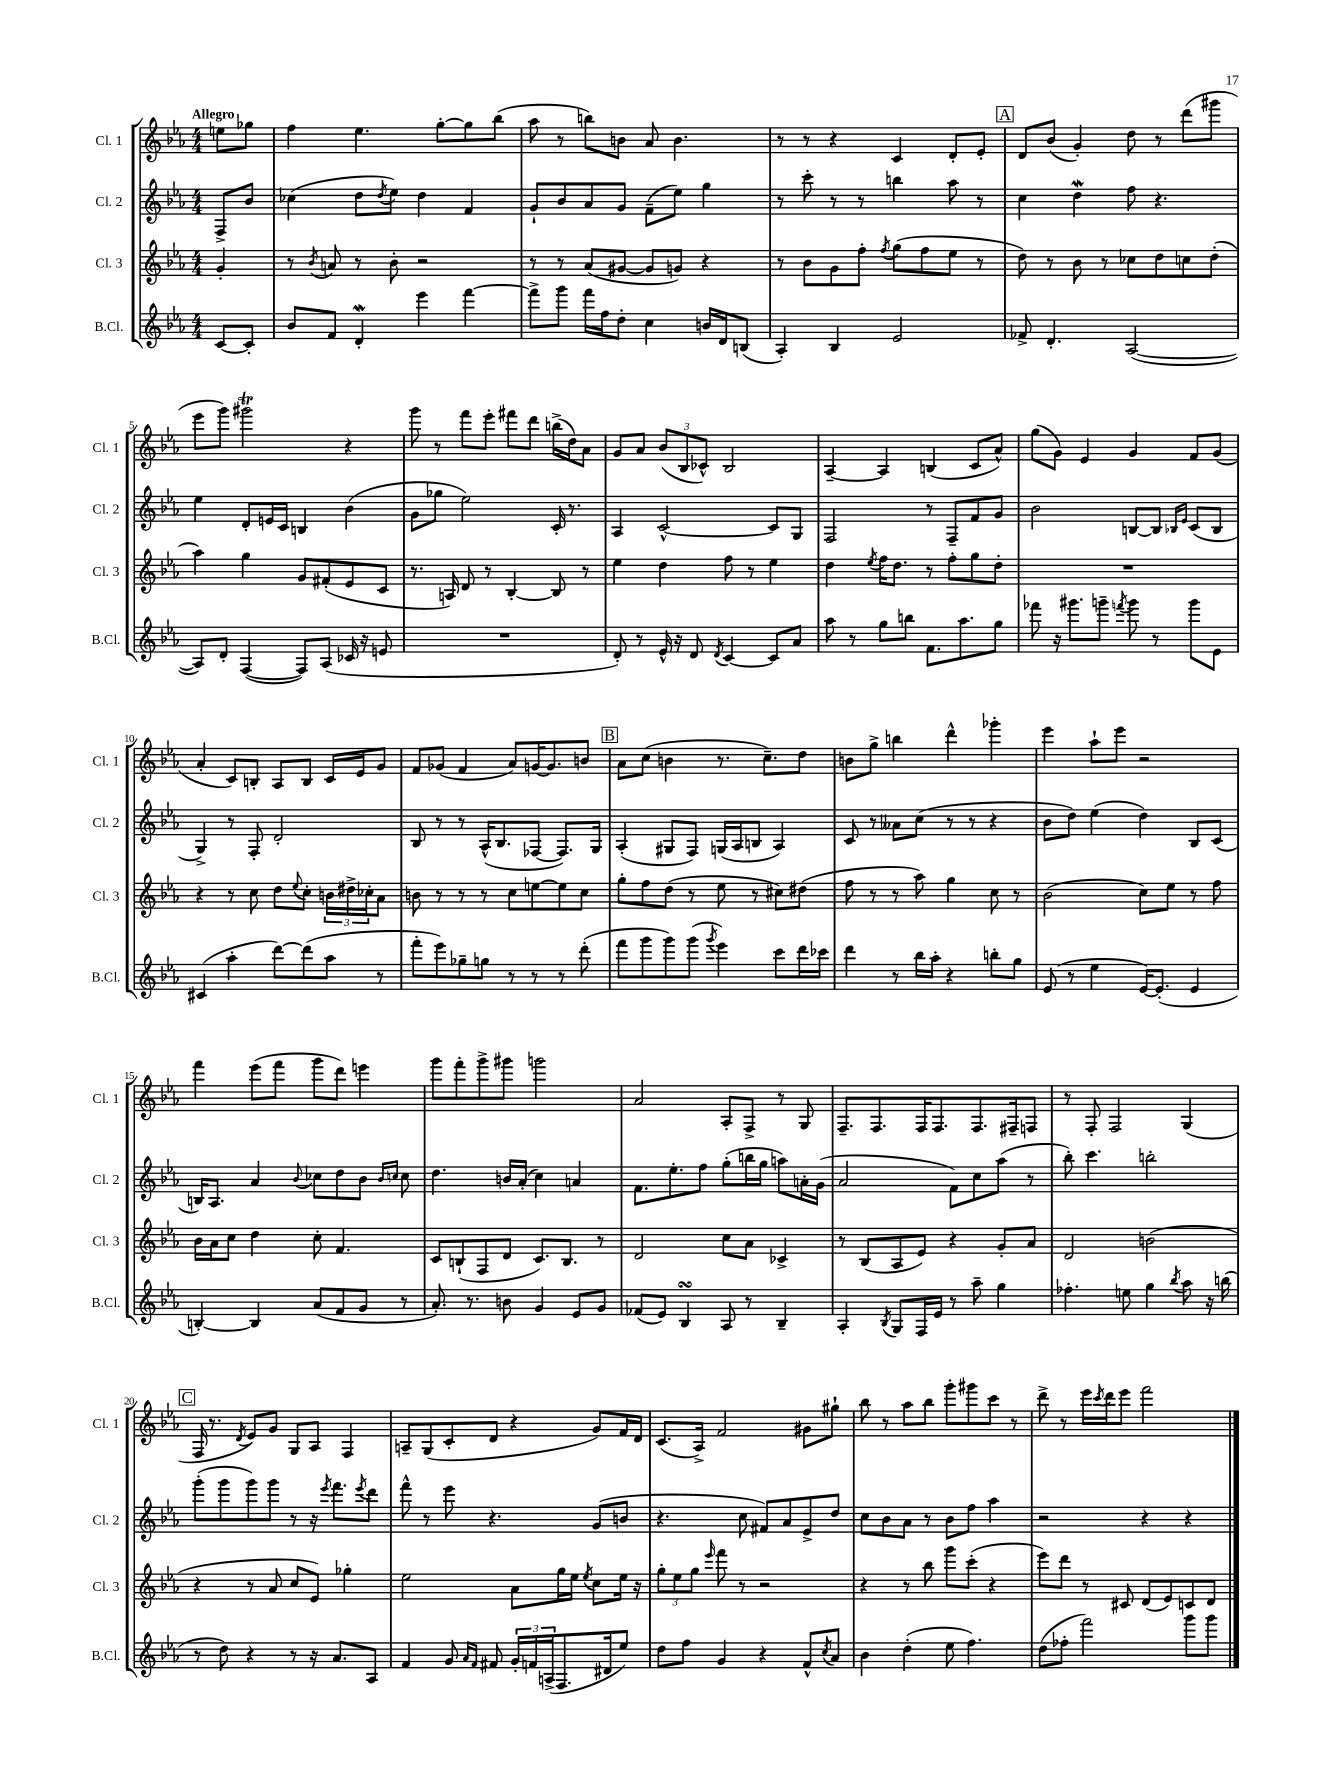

**kern	**kern	**kern	**kern
*staff4	*staff3	*staff2	*staff1
*clefG2	*clefG2	*clefG2	*clefG2
*k[b-e-a-]	*k[b-e-a-]	*k[b-e-a-]	*k[b-e-a-]
*M4/4	*M4/4	*M4/4	*M4/4
[8c/L	4g'/	8F^/L	8ee\L
8c'/]J	.	8b-/J	8gg-\J
=	=	=	=
8b-/L	8r	(4cc-\	4ff\
.	8qb-/	.	.
8f/J	8a/	.	.
4d'/	8r	8dd\L	4.ee-\
.	.	8qdd/	.
.	8b-'\	8ee-\J)	.
4eee-\	2r	4dd\	.
.	.	.	[8gg'\L
[4fff\	.	4f/	8gg\]
.	.	.	(8bb-\J
=	=	=	=
8fff^\]L	8r	8g`/L	8aa-\
8ggg\J	8r	8b-/	8r
16fff\LL	(8a-/L	8a-/	8bb\L)
16ff\J	.	.	.
8dd'\J	[8g#/J	8g/J	8b\J
4cc\	8g#/]L	(8f~\L	8a-/
.	8g/J)	8ee-\J)	4.b\
16b/LL	4r	4gg\	.
16d/J	.	.	.
(8B/J	.	.	.
=	=	=	=
4A-'/)	8r	8r	8r
.	8b-\L	8ccc'\	8r
4B-/	8g\	8r	4r
.	8ff'\J	8r	.
.	8qff/	.	.
2e-/	(8gg\L	4bb\	4c/
.	8ff\	.	.
.	8ee-\J	8aa-\	8d'/L
.	8r	8r	8e-'/J
=	=	=	=
8f-^/	8dd\)	4cc\	8d/L
4.d'/	8r	.	(8b-/J
.	8b-\	4dd\	4g'/)
.	8r	.	.
([2A-/	8cc-\L	8ff\	8dd\
.	8dd\	4.r	8r
.	8cc\	.	(8ddd\L
.	(8dd'\J	.	8ggg#\J
=	=	=	=
8A-/]L)	4aa-\)	4ee-\	8eee-\L
8d'/J	.	.	8ggg\J)
([4F/	4gg\	8d'/L	2ggg#\
.	.	16e/L	.
.	.	16c/JJ	.
8F/]L)	8g/L	4B/	.
(8A-/J	(8f#'/	.	.
16c-/	8e-/	(4b-\	4r
16r	.	.	.
8e/	8c/J	.	.
=	=	=	=
1r	8.r	8g\L	8ggg\
.	.	8gg-\J	8r
.	16A/)	.	.
.	8d/	2ee-\)	8fff\L
.	8r	.	8eee-'\J
.	[4B-'/	.	8fff#\L
.	.	.	8ddd\J
.	8B-/]	16c'/	(16bb^\LL
.	.	8.r	16dd\J)
.	8r	.	8a-\J
=	=	=	=
8d'/)	4ee-\	4A-/	8g/L
8r	.	.	8a-/J
16e-^^/	4dd\	[2c^^/	(12b-/L
16r	.	.	.
.	.	.	12B-/
8d/	.	.	.
.	.	.	12c-^^/J)
8qd/	.	.	.
[4c/	8ff\	.	2B-/
.	8r	.	.
8c/]L	4ee-\	8c/]L	.
8a-/J	.	8G/J	.
=	=	=	=
8aa-\	4dd\	2F/	[4A-~/
8r	.	.	.
.	8qee-/	.	.
8gg\L	16ff\LK	.	4A-/]
.	8.dd\J	.	.
8bb\J	.	.	.
8.f\L	8r	8r	(4B/
.	8ff'\L	8F~/L	.
8.aa-\	.	.	.
.	8gg\	8f/	8c/L
8gg\J	8dd'\J	8g/J	8a-^^/J)
=	=	=	=
8fff-\	1r	2b-\	(8gg\L
16r	.	.	8g\J)
8.ggg#\L	.	.	.
.	.	.	4e-/
8ggg~\J	.	.	.
8qfff/	.	.	.
8ggg\	.	[8B/L	4g/
8r	.	8B/]J	.
.	.	16qqB-/LL	.
.	.	16qqe-/JJ	.
8ggg\L	.	(8c/L	8f/L
8e-\J	.	8B-/J	(8g/J
=	=	=	=
(4c#/	4r	4G^/)	4a-'/
4aa-'\	8r	8r	8c/L)
.	8cc\	8F'/	8B'/J
[8ddd\L)	8dd\L	2d'/	8A-/L
.	8qqee-/	.	.
(8ddd\]	8cc'\J	.	8B/J
8aa-\J	24b\LL	.	16c/LL
.	24dd#^\	.	.
.	.	.	16e-/J
.	24cc-'\J	.	.
8r	8a-\J	.	8g/J
=	=	=	=
8fff'\L	8b\	8B-/	8f/L
8eee-\)	8r	8r	(8g-/J
8gg-~\	8r	8r	4f/
8gg\J	8r	(16A-^^/LK	.
.	.	8.B-/	.
8r	8cc\L	.	8a-/L)
8r	[8ee\	[8F-/J	[16g/K
.	.	.	8.g/]
8r	8ee\]	8.F-/]L)	.
(8ddd'\	8cc\J	.	8b/J
.	.	16G/Jk	.
=	=	=	=
8fff\L	8gg'\L	(4A-'/	8a-\L
8ggg\	8ff\	.	(8cc\J
8ggg\)	(8dd\J	8G#/L	4b\
(8ggg\J	8r	8F/J)	.
8qggg/	.	.	.
4eee-\)	8ee-\	(16G/LL	8.r
.	.	16A-/J	.
.	8r	8B/J	.
.	.	.	8.cc~\L)
8ccc\L	8cc#\L)	4A-/)	.
16ddd\L	(8dd#\J	.	8dd\J
16ccc-\JJ	.	.	.
=	=	=	=
4ddd\	8ff\	8c/	8b\L
.	8r	8r	8gg^\J
8r	8r	8a--\L	4bb\
16bb-\LL	8aa-\)	(8cc\J	.
16aa-'\JJ	.	.	.
4r	4gg\	8r	4ddd^^\
.	.	8r	.
8bb'\L	8cc\	4r	4ggg-'\
8gg\J	8r	.	.
=	=	=	=
(8e-/	(2b-\	8b-\L	4eee-\
8r	.	8dd\J)	.
4ee-\	.	(4ee-\	8aa-`\L
.	.	.	8eee-\J
[16e-/LK)	8cc\L)	4dd\)	2r
(8.e-'/]J	.	.	.
.	8ee-\J	.	.
4e-/	8r	8B-/L	.
.	8ff\	(8c/J	.
=	=	=	=
[4B'/)	16b-\LL	16B/LK)	4fff\
.	16a-\J	8.A-/J	.
.	8cc\J	.	.
4B/]	4dd\	4a-/	(8eee-\L
.	.	.	8fff\J
.	.	8qqb-/	.
(8a-/L	8cc'\	8cc-\L	8ggg\L
8f/	4.f/	8dd\	8ddd\J)
8g/J	.	8b-\J	4eee\
.	.	16qqb-/LL	.
.	.	16qqcc/JJ	.
8r	.	8cc\	.
=	=	=	=
8.a-'/)	8c/L	4.dd\	8ggg\L
.	(8B`/	.	8fff'\
8.r	.	.	.
.	8F/	.	8ggg^\
8b\	8d/J	16b/LL	8ggg#\J
.	.	(16a-'/JJ	.
4g/	8.c/L)	4cc\)	2ggg\
.	8.B/J	.	.
8e-/L	.	4a/	.
8g/J	8r	.	.
=	=	=	=
(8f-/L	2d/	8.f\L	2a-/
8e-/J)	.	.	.
.	.	8.ee-'\	.
4B-/	.	.	.
.	.	8ff\J	.
8A-/	8cc\L	(8gg'\L	8A-'/L
8r	8a-\J	16bb\L	8F^/J
.	.	16gg\JJ	.
4B-~/	4c-^/	8aa\L)	8r
.	.	16a'\L	8G/
.	.	(16g\JJ	.
=	=	=	=
4A-'/	8r	2a-/	8.F~/L
.	(8B-/L	.	.
.	.	.	8.F/
8qB-/	.	.	.
8G/L	8A-/	.	.
16F/L	8e-/J)	.	16F/K
16e-/JJ	.	.	8.F/
8r	4r	8f\L)	.
8aa-~\	.	8cc\	8.F/
4gg\	8g'/L	(8aa-\J	.
.	.	.	16F#~/k
.	8a-/J	8r	8F/J
=	=	=	=
4.ff-'\	2d/	8bb-'\)	8r
.	.	4.ccc\	8F'/
.	.	.	2F/
8ee\	.	.	.
4gg\	(2b\	2bb'\	.
8qbb-/	.	.	.
8aa-\	.	.	(4G/
16r	.	.	.
(16bb\	.	.	.
=	=	=	=
8r	4r	(8ggg'\L	16F/
.	.	.	8.r
8dd\)	.	8ggg\	.
.	.	.	8qd/
4r	8r	8ggg\)	8e-/L)
.	8a-/	8ggg\J	8g/J
8r	8cc/L	8r	8G/L
16r	8e-/J)	16r	8A-/J
.	.	8qeee-/	.
8.a-/L	.	8.fff\L	.
.	4gg-'\	.	4F/
.	.	8qeee-/	.
8A-/J	.	8ddd\J	.
=	=	=	=
4f/	2ee-\	8fff^^\	8A~/L
.	.	8r	(8G/
8g/	.	8eee-\	8c'/
16qqa-/LL	.	.	.
16qqf/JJ	.	.	.
8f#/	.	4.r	8d/J
24g'/LL	8a-\L	.	4r
24f/	.	.	.
(24A^/J	.	.	.
8.F/	16gg\L	.	.
.	16ee-\JJ	.	.
.	8qee-/	.	.
.	8cc\L	(8g/L	8g/L)
16d#/k	.	.	.
8ee-/J)	16ee-\Jk	8b/J	16f/L
.	16r	.	16d/JJ
=	=	=	=
8dd\L	12gg'\L	4.r	(8.c/L
.	12ee-\	.	.
8ff\J	.	.	.
.	12gg\J	.	.
.	.	.	16A-^/Jk)
.	16qqeee-/	.	.
4g/	8fff\	.	2f/
.	8r	8cc\	.
4r	2r	8f#/L)	.
.	.	8a-/	.
8f^^/L	.	8e-^/	8g#\L
8qcc/	.	.	.
8a-/J	.	8dd/J	8gg#`\J
=	=	=	=
4b-\	4r	8cc\L	8bb-\
.	.	8b-\	8r
(4dd'\	8r	8a-\J	8aa-\L
.	8bb-\	8r	8bb-\J
8ee-\	8ggg\L	8b-\L	8ggg'\L
4.ff\)	(8ccc'\J	8ff\J	8ggg#\
.	4r	4aa-\	8ccc\J
.	.	.	8r
=	=	=	=
(8dd\L	8eee-\L)	2r	8ddd^\
8ff-'\J	8ddd\J	.	8r
2fff\)	8r	.	16eee-\LL
.	.	.	8qccc/
.	.	.	16ddd\J
.	8c#/	.	8eee-\J
.	(8d/L	4r	2fff\
.	8e-/)	.	.
8ggg\L	8c/	4r	.
8ggg\J	8d/J	.	.
==	==	==	==
*-	*-	*-	*-
